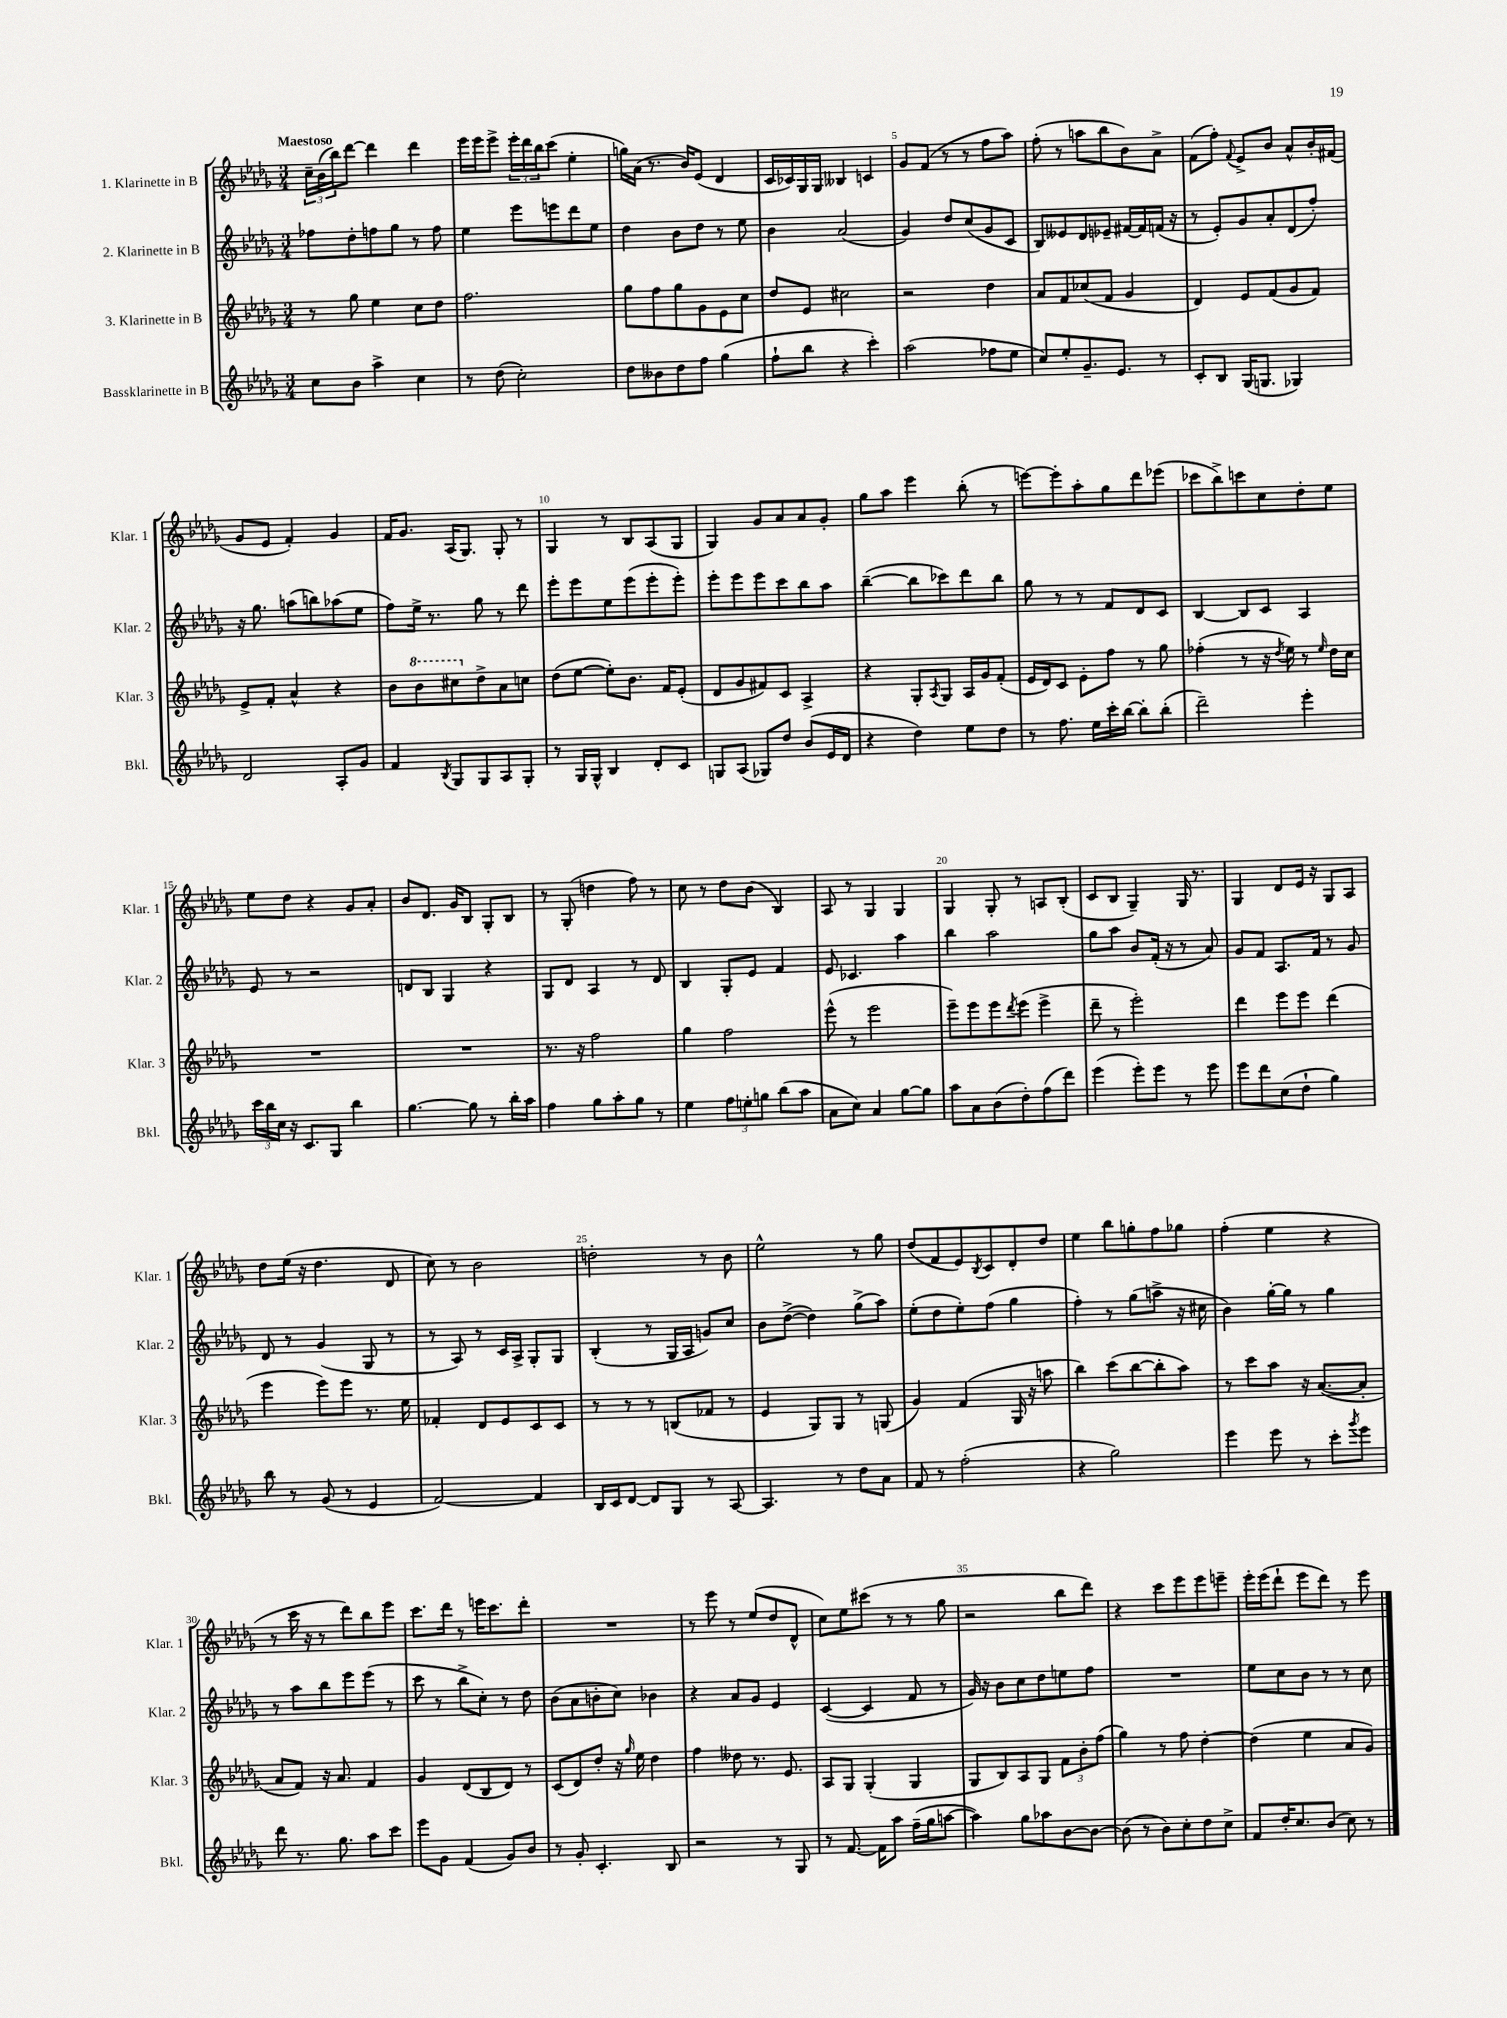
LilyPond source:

<<
\new StaffGroup <<
\new Staff = "s0" \with { instrumentName = "1. Klarinette in B" shortInstrumentName = "Klar. 1" } {
    \clef treble \key des \major \numericTimeSignature \time 3/4 \tempo "Maestoso"
    \tuplet 3/2 { c''16-- bes'16( bes''16) } des'''8~ des'''4 des'''4 |
    ees'''16 ees'''16 ees'''8-> \tuplet 3/2 { ees'''16-. des'''16 bes''16 } c'''8( ees''4-. |
    g''16) aes'16( r8. bes'16) ees'8( des'4 |
    c'16 ces'16) ges16 ges16 beses4 c'4 |
    ges'8 f'8( r8 r8 f''8 aes''8) |
    f''8-.( r8 a''8 bes''8 bes'8) aes'8-> |
    f'8( f''8-.) \appoggiatura { f'8 } ees'8-> bes'8 aes'8-^ bes'16-. fis'16( |
    ges'8 ees'8 f'4-.) ges'4 |
    f'16 ges'8. aes16( ges8.) ges8-. r8 |
    ges4 r8 bes8 aes8( ges8 |
    ges4) ges'8 aes'8 aes'8 ges'8-. |
    ges''8 aes''8 ees'''4 bes''8-.( r8 |
    e'''8~) e'''8-. aes''8-. ges''8 des'''8 ees'''8( |
    ces'''8 bes''8->) c'''8 c''8 des''8-. ees''8 |
    ees''8 des''8 r4 ges'8 aes'8-. |
    bes'8 des'8. ges'16 bes8 ges8-. bes8 |
    r8 ges8-.( d''4 f''8) r8 |
    c''8 r8 des''8 bes'8( bes4) |
    aes8 r8 ges4 ges4 |
    ges4 ges8-. r8 a8 bes8-.( |
    c'8 bes8 ges4--) ges16 r8. |
    ges4 des'8 ees'16 r16 ges8 aes8 |
    des''8 ees''16( r16 des''4. des'8 |
    c''8) r8 bes'2 |
    d''2-. r8 bes'8 |
    ees''2-^ r8 ges''8 |
    des''8( f'8 ees'8) \acciaccatura { bes8 } c'8 des'8-. des''8 |
    ees''4 bes''8 g''8-. f''8 ges''8 |
    f''4-.( ees''4 r4 |
    r8 c'''16 r16 r8 des'''8) bes''8 ees'''8 |
    c'''8. des'''16 r8 e'''16 c'''8. des'''8-. |
    R2. |
    r8 ees'''8 r8 ees''8( des''8 des'8-^ |
    c''8) ees''8 cis'''8( r8 r8 ges''8 |
    r2 bes''8 des'''8) |
    r4 c'''8 ees'''8 ees'''8 e'''8-- |
    ees'''16-. ees'''16( des'''8-! ees'''8 des'''8) r8 ees'''8 \bar "|." |
}
\new Staff = "s1" \with { instrumentName = "2. Klarinette in B" shortInstrumentName = "Klar. 2" } {
    \clef treble \key des \major \numericTimeSignature \time 3/4
    fes''8 des''8-. f''8 ges''8 r8 f''8 |
    ees''4 ees'''8 e'''8 des'''8 ees''8 |
    des''4 bes'8 des''8 r8 ees''8 |
    bes'4 aes'2( |
    ges'4) des''8 c''8( ges'8 c'8 |
    bes8) eeses'8 des'8 ees'8-- fis'16~ fis'16 f'16( r16 |
    r8 ees'8-.) ges'8 aes'8-. des'8( f''8-.) |
    r16 ges''8. a''8( b''8) aes''8( ees''8 |
    f''8) ees''16-> r8. ges''8 r8 des'''8 |
    ees'''8-. ees'''8 ees''8 ees'''8( ees'''8-. ees'''8-.) |
    ees'''8-. ees'''8 ees'''8 c'''8 bes''8 aes''8 |
    bes''4~--( bes''8 ces'''8) des'''8 bes''8 |
    ges''8 r8 r8 f'8 des'8 c'8 |
    bes4~ bes8 c'8 aes4 |
    ees'8 r8 r2 |
    d'8 bes8 ges4 r4 |
    ges8 des'8 aes4 r8 des'8 |
    bes4 ges8-. ees'8 f'4 |
    ees'8 ces'4. aes''4 |
    bes''4 aes''2 |
    ges''8 aes''8 bes'8 f'16-.( r16 r8 aes'8) |
    ges'8 f'8 aes8. f'16 r8 ges'8 |
    des'8 r8 ges'4( ges8 r8 |
    r8 aes8) r8 c'16 aes16-> ges8-. ges8 |
    bes4-.( r8 ges16 aes16 g'8) c''8 |
    bes'8 des''8~->( des''4) ges''8->( aes''8) |
    ees''8-.( des''8 ees''8-.) f''8( ges''4 |
    f''4-.) r8 ges''8( a''8-> r16 cis''16 |
    bes'4) ges''16~-. ges''16 r8 ges''4 |
    r8 aes''8 bes''8 ees'''8 ees'''8( r8 |
    c'''8 r8 bes''8-> c''8-.) r8 des''8 |
    bes'8( aes'8 b'8-. c''8) bes'4 |
    r4 aes'8 ges'8 ees'4 |
    c'4~( c'4 f'8 r8 |
    ges'16) r16 bes'8 c''8 des''8 e''8 f''8 |
    R2. |
    ees''8 c''8 bes'8 r8 r8 c''8 \bar "|." |
}
\new Staff = "s2" \with { instrumentName = "3. Klarinette in B" shortInstrumentName = "Klar. 3" } {
    \clef treble \key des \major \numericTimeSignature \time 3/4
    r8 ges''8 ees''4 c''8 des''8 |
    f''2. |
    ges''8 f''8 ges''8 ges'8 ees'8 c''8 |
    des''8 ees'8 cis''2 |
    r2 des''4 |
    aes'8 f'8 ces''8( f'8 ges'4 |
    des'4) ees'8 f'8( ges'8 f'8) |
    ees'8-> f'8-. aes'4-^ r4 |
    bes'8 \ottava #1 bes''8 cis'''8 \ottava #0 des''8-> aes'8 c''!8 |
    des''8( ees''8~ ees''8-.) bes'8. f'16 ees'8-.( |
    des'8 ges'8 fis'8) c'8 aes4-> |
    r4 ges8-. \acciaccatura { aes8 } ges8 aes16 ges'16 f'8-.( |
    ees'16 des'16) c'8 ees'8-. f''8 r8 ges''8 |
    fes''4-.( r8 r16 \acciaccatura { des''8 } ees''16) r8 \grace { ees''16 } des''16 c''16 |
    R2. |
    R2. |
    r8. r16 f''2 |
    ges''4 f''2 |
    ees'''8-^( r8 ees'''2 |
    ees'''8--) ees'''8 ees'''8 \acciaccatura { des'''8 } ees'''8( ees'''4-> |
    des'''8-- r8 ees'''2-.) |
    des'''4 ees'''8 ees'''8 des'''4( |
    ees'''4 ees'''8) ees'''8 r8. ees''16 |
    fes'4-. des'8 ees'8 c'8 c'8 |
    r8 r8 r8 b8( fes'8 r8 |
    ees'4 ges8) ges8 r8 g8( |
    ges'4) f'4( ges16 r16 a''8 |
    bes''4) c'''8( bes''8~ bes''8-. aes''8) |
    r8 c'''8 aes''8 r16 aes'8.~( aes'8-. |
    aes'8 f'8) r16 aes'8. f'4 |
    ges'4 des'8( bes8 des'8) r8 |
    c'8( des'8) des''8-. r16 \grace { ges''16 } ees''16 des''4 |
    f''4 deses''8 r8. ees'8. |
    aes8 ges8 ges4-.( ges4 |
    ges8 bes8) aes8 ges8 \tuplet 3/2 { f'8 bes'8-. f''8( } |
    ges''4) r8 f''8 des''4~-. |
    des''4( ees''4 aes'8 ges'8) \bar "|." |
}
\new Staff = "s3" \with { instrumentName = "Bassklarinette in B" shortInstrumentName = "Bkl." } {
    \clef treble \key des \major \numericTimeSignature \time 3/4
    c''8 bes'8 aes''4-> c''4 |
    r8 des''8( c''2-.) |
    des''8 beses'8 des''8 f''8 ges''4( |
    f''8-! bes''8 r4 c'''4-.) |
    aes''2( fes''8 ees''8 |
    c''8) ees''8-. ges'8.-- ees'8. r8 |
    c'8-. bes8 ges16( g8. ges4) |
    des'2 aes8-. ges'8 |
    f'4 \acciaccatura { bes8 } ges8 ges8 aes8 ges8-. |
    r8 ges16 ges16-^ bes4 des'8-. c'8 |
    g8 aes8( ges8) des''8 bes'8( ees'16 des'16 |
    r4 des''4) ees''8 des''8 |
    r8 f''8. ees''16 c'''16-. bes''16~ bes''8-. bes''8-.( |
    des'''2--) ees'''4-. |
    \tuplet 3/2 { c'''16 bes''16 c''16 } r16 c'8. ges8 bes''4 |
    ges''4.~ ges''8 r8 bes''16-. aes''16 |
    f''4 ges''8 aes''8-. ges''8 r8 |
    ees''4 \tuplet 3/2 { f''8 e''8-. g''8 } bes''8( aes''8 |
    aes'8 c''8) aes'4 ges''8~ ges''8 |
    aes''8 aes'8 bes'8( des''8-.) f''8( des'''8) |
    ees'''4( ees'''8-.) ees'''8 r8 ees'''8 |
    ees'''8 des'''8 c''8( des''8-! ges''4) |
    bes''8 r8 ges'8( r8 ees'4 |
    f'2~) f'4 |
    bes16 c'16 des'8~ des'8 ges8 r8 aes8~ |
    aes4. r8 des''8 aes'8 |
    f'8 r8 f''2-.( |
    r4 ges''2) |
    ees'''4 ees'''8 r8 c'''8-. \acciaccatura { ges'''8 } ees'''8 |
    des'''8 r8. ges''8. aes''8 c'''8 |
    ees'''8 ges'8 f'4( ges'8) bes'8 |
    r8 ges'8-. c'4.-. bes8 |
    r2 r8 ges8 |
    r8 f'8.~ f'16 aes''8 f''16--( ges''16 a''8~ |
    a''4) ges''8 aes''8 bes'8~ bes'8~ |
    bes'8( r8 bes'8) c''8-. des''8 c''8-> |
    f'8 des''16-. c''8. bes'8( c''8) r8 \bar "|." |
}
>>
>>
\layout { \context { \Score \override BarNumber.break-visibility = ##(#f #t #t) barNumberVisibility = #(every-nth-bar-number-visible 5) } }
